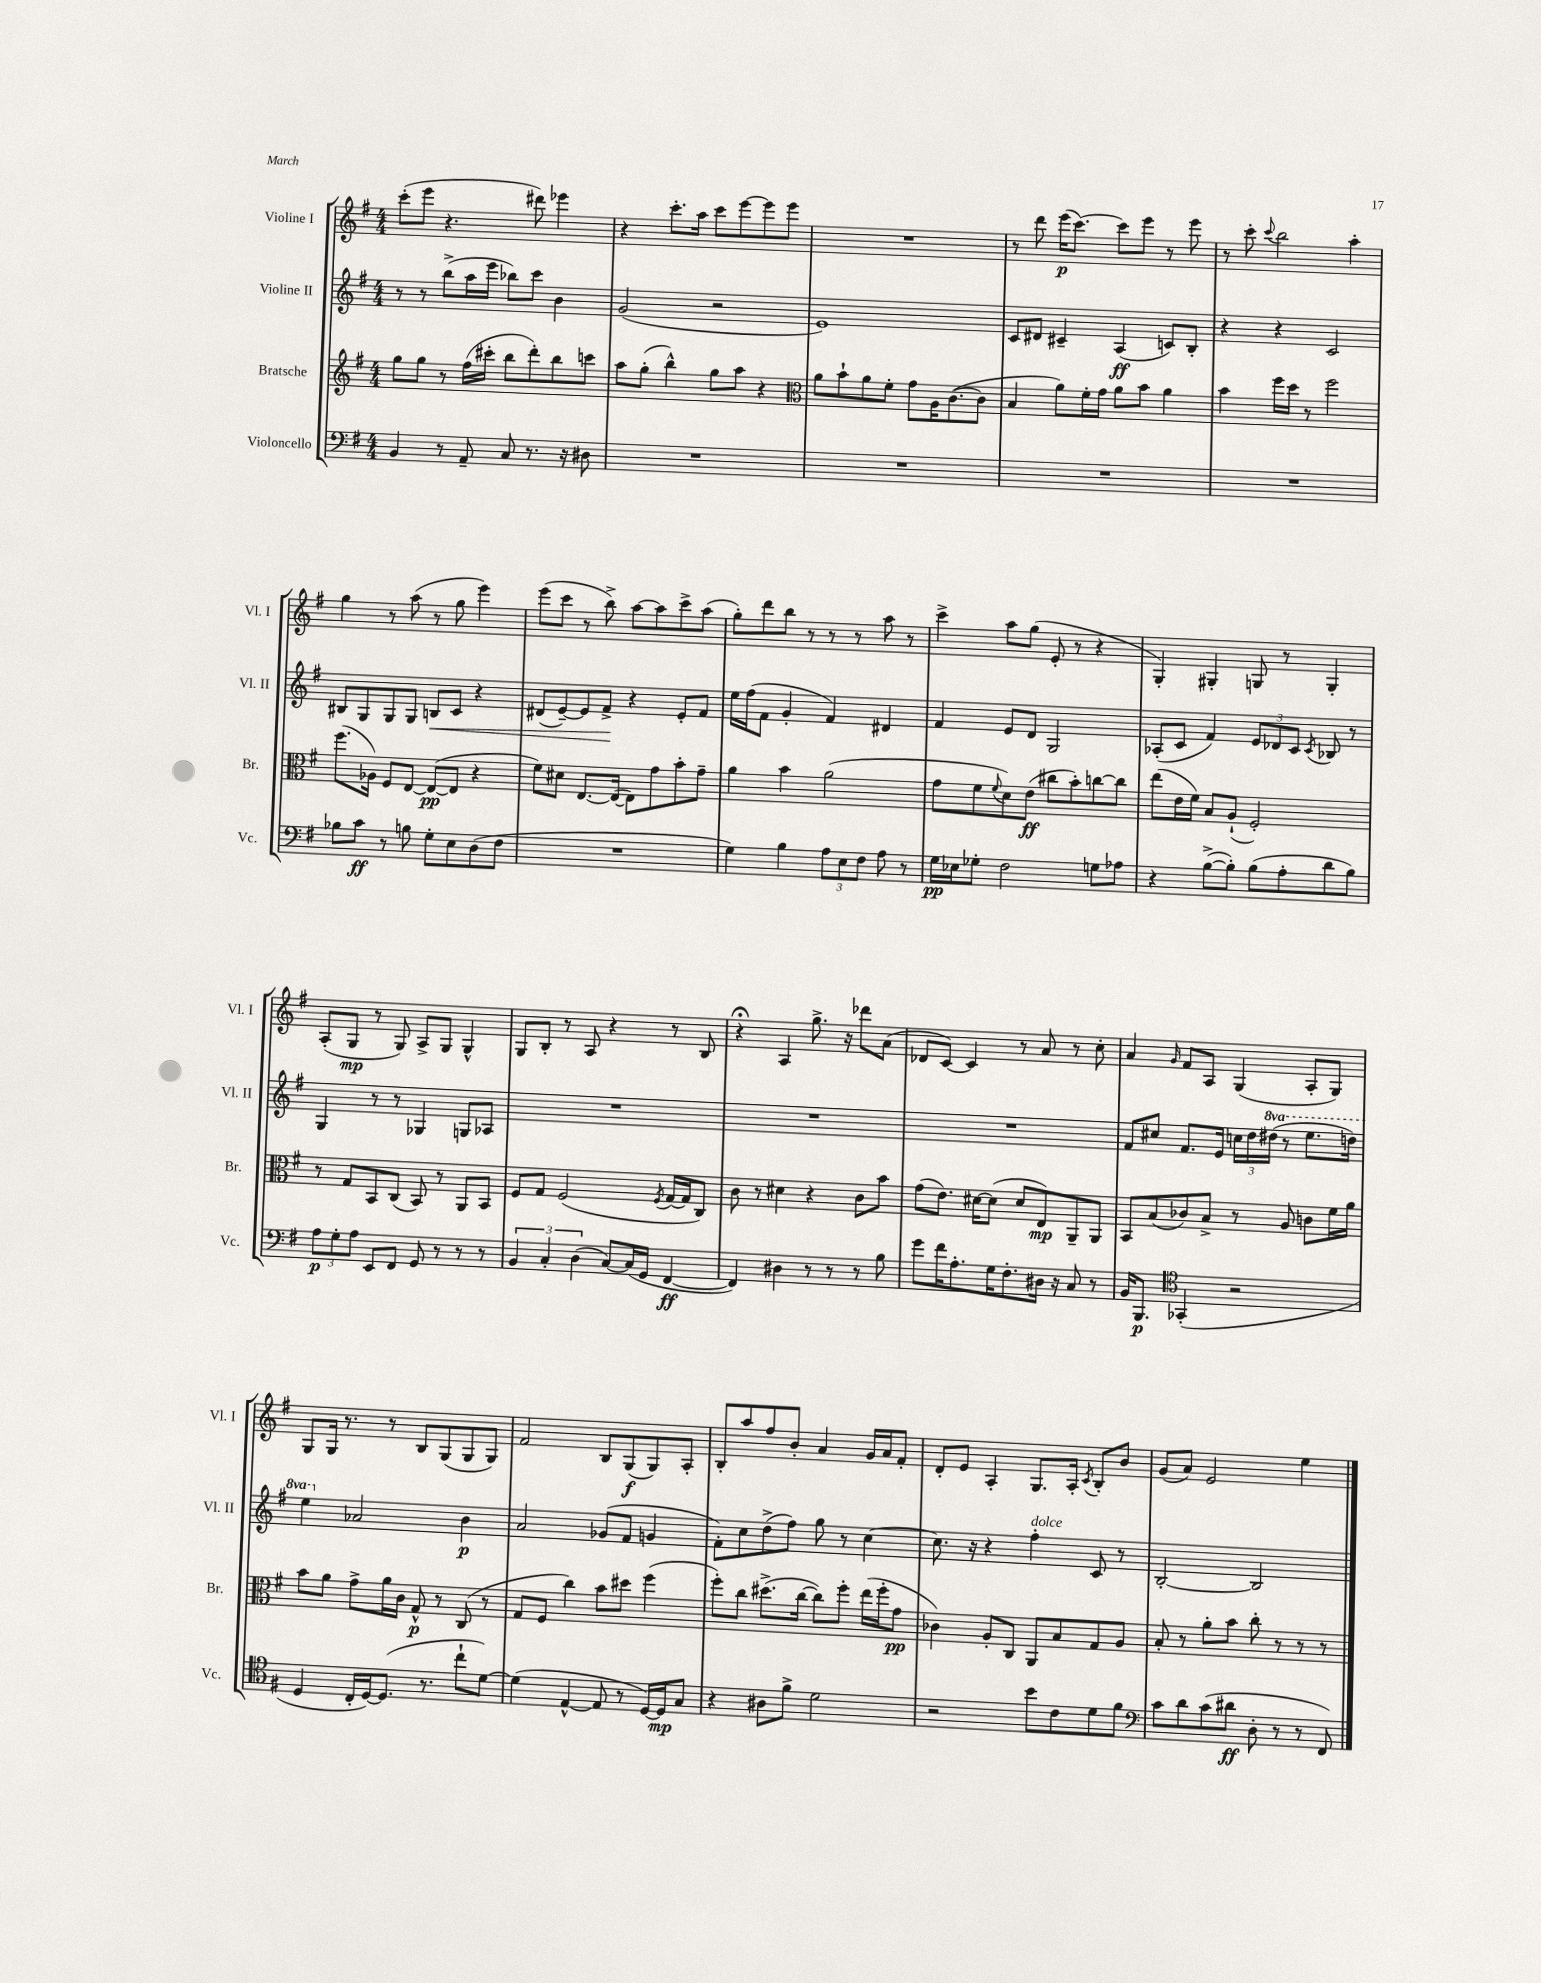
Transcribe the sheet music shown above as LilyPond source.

<<
\new StaffGroup <<
\new Staff = "s0" \with { instrumentName = "Violine I" shortInstrumentName = "Vl. I" } {
    \clef treble \key g \major \numericTimeSignature \time 4/4
    c'''8-.( e'''8 r4. dis'''8) ees'''4 |
    r4 c'''8.-. a''16 c'''8 e'''8~ e'''8 e'''8 |
    R1 |
    r8 d'''8 e'''16\p( c'''8.~) c'''8 e'''8 r8 e'''8 |
    r8 c'''8-. \appoggiatura { c'''8 } b''2 a''4-. |
    g''4 r8 a''8( r8 g''8 e'''4) |
    e'''8( c'''8 r8 b''8->) a''8~ a''8 c'''8-> a''8( |
    g''8-.) d'''8 b''8 r8 r8 r8 a''8 r8 |
    c'''4-> a''8 g''8( e'8-. r8 r4 |
    g4-.) gis4-. g8 r8 g4-. |
    a8-.( g8\mp r8 g8) a8-> g8 g4-^ |
    g8 b8-. r8 a8 r4 r8 b8 |
    r4\fermata a4 g''8.-> r16 des'''8 a'8( |
    des'8 c'8~) c'4 r8 a'8 r8 c''8-. |
    a'4 \grace { g'16 } fis'8 a8 g4( a8-. g8) |
    g8 g16 r8. r8 b8 g8( g8 g8) |
    fis'2 b8 g8\f( g8) a8-. |
    b8-. a''8 fis''8 b'8-. a'4 g'16 a'16 fis'8-. |
    d'8-. e'8 a4-. g8. a16-. \acciaccatura { c'8 } b8-. b'8 |
    g'8( a'8) e'2 e''4 \bar "|." |
}
\new Staff = "s1" \with { instrumentName = "Violine II" shortInstrumentName = "Vl. II" } {
    \clef treble \key g \major \numericTimeSignature \time 4/4 \set Staff.ottavationMarkups = #ottavation-simple-ordinals
    r8 r8 b''8->( a''16 e'''16 bes''8) c'''8 b'4 |
    g'2( r2 |
    e'1) |
    c'8 dis'8 cis'4-- a4\ff( c'8) b8-. |
    r4 r4 c'2 |
    bis8 g8 g8 g8 b8\< c'8 r4 |
    dis'8( e'8~--) e'8 fis'8->\! r4 e'8-. fis'8 |
    e''16 fis''16( fis'8 g'4-. fis'4) dis'4 |
    fis'4 e'8 d'8 g2 |
    aes8-.( c'8 fis'4) \tuplet 3/2 { e'8 des'8 c'8 } \acciaccatura { c'8 } bes8 r8 |
    g4 r8 r8 ges4 g8 aes8 |
    R1 |
    R1 |
    R1 |
    fis'8 cis''8 fis'8. e'16 \tuplet 3/2 { c''16 d''16 \ottava #1 dis'''16( } r8 e'''8. d'''16) |
    e'''4 \ottava #0 aes'2 b'4\p |
    a'2 ges'8( fis'8 g'4 |
    fis'8-.) c''8 d''8->( fis''8) g''8 r8 c''4~ |
    c''8. r16 r4 fis''4-.^\markup { \italic "dolce" } c'8 r8 |
    b2~-. b2 \bar "|." |
}
\new Staff = "s2" \with { instrumentName = "Bratsche" shortInstrumentName = "Br." } {
    \clef treble \key g \major \numericTimeSignature \time 4/4
    g''8 g''8 r8 fis''16( cis'''16-. b''8 d'''8-.) b''8 c'''8 |
    a''8 g''8-.( b''4-^) g''8 a''8 r4 |
    \clef alto a'8 b'8-! a'8 fis'8-. g'8 a16 c'8.~( c'8 |
    b4 a'8) fis'16-. g'16 a'8 b'8 a'4 |
    b'4 fis''16 d''16 r8 fis''2 |
    fis''8.( aes16) fis8 e8~ e8~\pp( e8 r4 |
    fis'8) dis'8 e8.~ e16~( e8) g'8 b'8-. g'8-- |
    a'4 b'4 a'2( |
    g'8 fis'8 \appoggiatura { fis'8 } d'8) e'8\ff( cis''8 b'8-.) c''8~ c''8 |
    e''8( e'16 fis'16) b8 a8-!( fis2-.) |
    r8 g8 b,8 c8( b,8) r8 a,8 b,8 |
    fis8 g8 fis2( \acciaccatura { fis8 } g16~ g16 c8) |
    c'8 r8 dis'4 r4 c'8 b'8 |
    g'8( e'8.) dis'16~ dis'8( dis'8 e8\mp) a,8-- a,8 |
    b,8 b8( ces'8) b8-> r8 a8 c'8 fis'16 a'16 |
    b'8 a'8 g'8-> a'16 c'16 g8-^\p r8 c8( r8 |
    g8 fis8 c''4) b'8 dis''8 fis''4( |
    fis''8-.) c''8 dis''8.->( c''16~ c''8) fis''8-. e''16( fis''16-. g'8\pp |
    ces'4) a8-. c8 a,8 b8 g8 a8 |
    b8-. r8 a'8-. b'8 c''8-. r8 r8 r8 \bar "|." |
}
\new Staff = "s3" \with { instrumentName = "Violoncello" shortInstrumentName = "Vc." } {
    \clef bass \key g \major \numericTimeSignature \time 4/4
    b,4 r8 a,8-- c8 r8. r16 dis8 |
    R1 |
    R1 |
    R1 |
    R1 |
    bes8 c'8\ff r8 b8 g8-. e8 d8( fis8 |
    R1 |
    g4) b4 \tuplet 3/2 { a8 e8 fis8 } a8 r8 |
    g16\pp ees16 ges8-. fis2 g8 aes8 |
    r4 b8~->( b8-.) b8( a8-. d'8 b8) |
    \tuplet 3/2 { a8\p g8-. a8 } e,8 fis,8 g,8 r8 r8 r8 |
    \tuplet 3/2 { b,4 c4-. d4( } c8~) c16( g,16 fis,4~\ff |
    fis,4) dis4 r8 r8 r8 b8 |
    g'8 fis'16 a8.-. g16 fis8.-. dis16 r16 c8 r8 |
    b,16 b,,8.\p \clef tenor ges,4-.( r2 |
    d4 c16-. d16~) d8.( r8. c''8-! d'8~) |
    d'4( e4~-^ e8 r8 d16~) d16\mp g8 |
    r4 ais8 fis'8-> d'2 |
    r2 b'8 c'8 d'8 fis'8 |
    \clef bass c'8 d'8 c'8( dis'8\ff d8-. r8 r8 fis,8) \bar "|." |
}
>>
>>
\layout { \context { \Score \remove "Bar_number_engraver" } }
